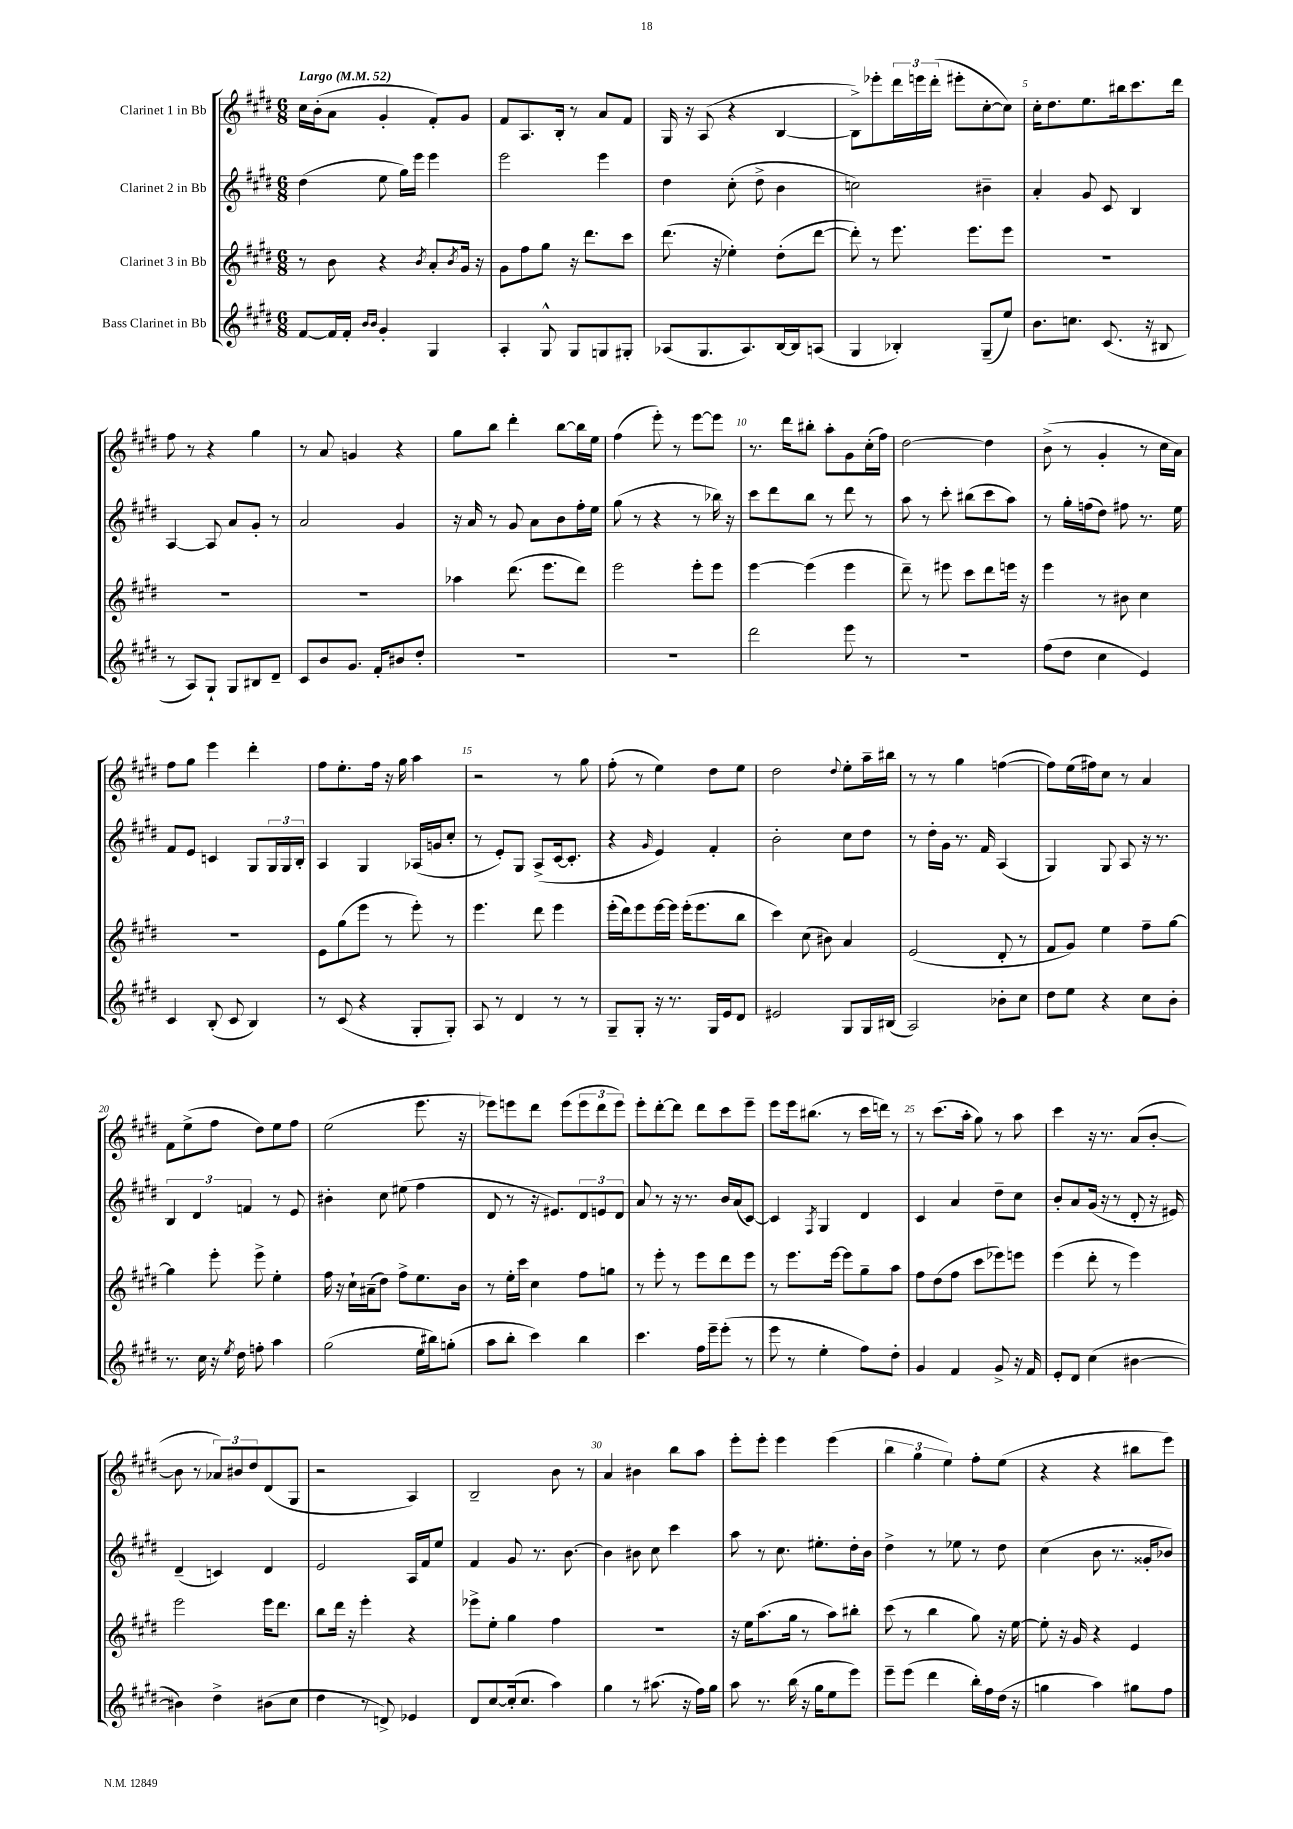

**kern	**kern	**kern	**kern
*staff4	*staff3	*staff2	*staff1
*clefG2	*clefG2	*clefG2	*clefG2
*k[f#c#g#d#]	*k[f#c#g#d#]	*k[f#c#g#d#]	*k[f#c#g#d#]
*M6/8	*M6/8	*M6/8	*M6/8
*MM52	*MM52	*MM52	*MM52
[8f#/L	8r	(4dd#\	16cc#\LL
.	.	.	(16b'\J
16f#/]L	8b\	.	8a\J
16f#'/JJ	.	.	.
16qqb/LL	.	.	.
16qqb/JJ	.	.	.
4g#'/	4r	8ee\	4g#'/
.	.	16gg#\LL)	.
.	.	16eee\JJ	.
.	8qb/	.	.
4G#/	8a'/L	4eee\	8f#'/L)
.	8qb/	.	.
.	16g#/Jk	.	8g#/J
.	16r	.	.
=	=	=	=
4A'/	8g#\L	2eee\	8f#/L
.	8ff#\	.	8.A/
8G#^^/	8gg#\J	.	.
.	.	.	16B'/Jk
8G#/L	16r	.	8r
.	8.ddd#\L	.	.
8G/	.	4eee\	8a/L
8G#'/J	8ccc#\J	.	8f#/J
=	=	=	=
(8A-/L	(8.ddd#\	4dd#\	16G#/
.	.	.	16r
8.G#/	.	.	(8A/
.	16r	.	.
.	4ee-'\)	(8cc#'\	4r
8.A-/)	.	.	.
.	.	8dd#^\	.
[16B/L	(8dd#'\L	4b\	[4B/
16B/]J	.	.	.
(8A/J	[8ddd#\J	.	.
=	=	=	=
4G#/	8ddd#'\])	2cc\)	8B^\]L)
.	8r	.	8eee-'\
4B-'/)	8.eee\	.	24ddd#\L
.	.	.	24eee\
.	.	.	(24ddd#'\JJ
.	.	.	8eee#'\L
.	8.eee\L	.	.
(8G#~/L	.	4b#~\	[8cc#'\
8ee/J)	8eee\J	.	8cc#\]J)
=	=	=	=
8.b\L	2.r	4a'/	16cc#'\LK
.	.	.	8.dd#\
8.cc\J	.	.	.
.	.	8g#/	8.ee\
(8.c#/	.	8c#/	.
.	.	.	16bb#\k
.	.	4B/	8.ccc#\
16r	.	.	.
8B#/	.	.	.
.	.	.	16ddd#\Jk
=	=	=	=
8r	2.r	[4A/	8ff#\
8A/L)	.	.	8r
8G#`/J	.	8A/]	4r
8G#/L	.	8a/L	.
8B#/	.	8g#'/J	4gg#\
8d#~/J	.	8r	.
=	=	=	=
8c#/L	2.r	2a/	8r
8b/	.	.	8a/
8.g#/J	.	.	4g/
16f#'/LK	.	.	.
8b#/	.	4g#/	4r
8dd#'/J	.	.	.
=	=	=	=
2.r	4aa-\	16r	8gg#\L
.	.	16a/	.
.	.	8r	8bb\J
.	(8.ddd#\	8g#/	4ddd#'\
.	.	8a\L	.
.	8.eee\L	.	.
.	.	8b\	[8bb\L
.	8ddd#\J)	16ff#'\L	16bb\]L
.	.	16ee\JJ	16ee\JJ
=	=	=	=
2.r	2eee\	(8gg#\	(4ff#\
.	.	8r	.
.	.	4r	8eee'\)
.	.	.	8r
.	8eee'\L	8r	[8eee\L
.	8eee\J	16bb-\)	8eee\]J
.	.	16r	.
=	=	=	=
2ddd#\	[4eee\	8ccc#\L	8.r
.	.	8ddd#\	.
.	.	.	16ddd#\LK
.	(4eee\]	8bb\J	8bb#'\J
.	.	8r	8aa'\L
8eee\	4eee\	8ddd#\	8g#\
8r	.	8r	(16cc#'\L
.	.	.	16ff#\JJ)
=	=	=	=
2.r	8ddd#~\)	8aa\	[2dd#\
.	8r	8r	.
.	8eee#\	8ccc#'\	.
.	8ccc#\L	(8bb#\L	.
.	8ddd#\	8ccc#\	4dd#\]
.	16eee\Jk	8aa\J)	.
.	16r	.	.
=	=	=	=
(8ff#\L	4eee\	8r	(8b^\
8dd#\J	.	16gg#'\LL	8r
.	.	(16ff\J	.
4cc#\	8r	8dd#\J)	4g#'/
.	8b#\	8ff#\	.
4e/)	4cc#\	8.r	8r
.	.	.	16cc#\LL
.	.	16ee\	16a\JJ)
=	=	=	=
4c#/	2.r	8f#/L	8ff#\L
.	.	8e/J	8gg#\J
(8B'/	.	4c/	4eee\
8c#/	.	.	.
4B/)	.	8G#/L	4ddd#'\
.	.	24G#/L	.
.	.	24G#/	.
.	.	24B'/JJ	.
=	=	=	=
8r	8e\L	4A/	8ff#\L
(8c#/	(8gg#\	.	8.ee'\
4r	8eee\J	4G#/	.
.	.	.	16ff#\Jk
.	8r	.	16r
.	.	.	16gg#\
8G#'/L	8eee'\)	(16A-/LL	4aa\
.	.	16g/J	.
8G#'/J)	8r	8cc#'/J	.
=	=	=	=
8A/	4.eee\	8r	2r
8r	.	8e'/L)	.
4d#/	.	8G#/J	.
.	8ddd#\	(8A^/L	.
8r	4eee\	[16c#/k	8r
.	.	8.c#'/]J	.
8r	.	.	8gg#\
=	=	=	=
8G#~/L	(16eee'\LL	4r	(8ff#'\
.	16ddd#\J)	.	.
8G#'/J	8eee\	.	8r
.	.	16qqg#/	.
16r	[16eee\L	4e/)	4ee\)
8.r	16eee\]JJ	.	.
.	(16eee'\LK	.	.
.	8.eee\	.	.
16G#/LL	.	4f#'/	8dd#\L
16e/J	.	.	.
8d#/J	8bb\J	.	8ee\J
=	=	=	=
2e#/	4ccc#\)	2b'\	2dd#\
.	(8cc#\	.	.
.	8b#\)	.	.
.	.	.	8qqdd#/
8G#/L	4a/	8cc#\L	8ee'\L
16G#/L	.	8dd#\J	16aa~\L
(16B#/JJ	.	.	16bb#\JJ
=	=	=	=
2A/)	(2e/	8r	8r
.	.	16dd#'\LL	8r
.	.	16g#\JJ	.
.	.	8.r	4gg#\
.	.	16f#/	.
8b-'\L	8d#'/	(4A/	([4ff\
8cc#\J	8r	.	.
=	=	=	=
8dd#\L	8f#/L	4G#/)	8ff\]L)
8ee\J	8g#/J)	.	(16ee\L
.	.	.	16ff#\J)
4r	4ee\	8G#/	8cc#\J
.	.	8A/	8r
8cc#\L	8ff#~\L	16r	4a/
.	.	8.r	.
8b'\J	[8gg#\J	.	.
=	=	=	=
8.r	4gg#\]	6B/	8f#\L
.	.	.	(8ee^\
.	.	6d#/	.
16cc#\	.	.	.
16r	8eee'\	.	8ff#\J
8qee/	.	.	.
16dd#\	.	.	.
.	.	6f/	.
8ff'\	8eee^\	.	8dd#\L)
4aa\	4ee'\	8r	8ee\
.	.	8e/	8ff#\J
=	=	=	=
(2gg#\	16ff#\	4b#'\	(2ee\
.	16r	.	.
.	16cc#`\LL	.	.
.	(16a#~\J	.	.
.	8dd#\J)	8cc#\	.
.	8ff#^\L	(8ee#\	.
16ee\LL	8.ee\	4ff#\	8.eee\
16bb#\J)	.	.	.
(8gg'\J	.	.	.
.	16b\Jk	.	16r
=	=	=	=
8aa\L	8r	8d#/	8eee-\L)
8bb'\J	16ee'\LL	8r	8eee\
.	16ccc#\JJ	.	.
4ccc#\)	4cc#\	16r	8ddd#\J
.	.	8.e#/L)	.
.	.	.	(8eee\L
4bb\	8ff#\L	12d#/	12eee\
.	.	12e/	12ddd#\
.	8gg\J	.	.
.	.	12d#/J	12eee\J)
=	=	=	=
4.ccc#\	8r	8a/	8eee'\L
.	8eee'\	8r	[8ddd#'\
.	8r	16r	8ddd#\]J
.	.	8.r	.
16ff#\LL	8eee\L	.	8ddd#\L
16eee~\J	.	.	.
(8eee'\J	8ddd#\	16b/LL	8ccc#\
.	.	(16a/J	.
8r	8eee\J	[8c#/J)	8eee~\J
=	=	=	=
8eee\	8r	4c#/]	8eee\L
8r	8.eee\L	.	16eee\k
.	.	.	(8.bb#\J
.	.	8qF#/	.
4ee'\	.	4G#/	.
.	[16eee\Jk	.	.
.	8eee\]L	.	8r
8ff#\L)	8gg#~\	4d#/	16ccc#\LL
.	.	.	16ddd\JJ)
8dd#'\J	8aa\J	.	8r
=	=	=	=
4g#/	8ff#\L	4c#/	8r
.	(8dd#\	.	(8.ccc#\L
4f#/	8ff#\J	4a/	.
.	.	.	16aa'\Jk
.	8ccc#\L	.	8gg#\)
8g#^/	8eee-\)	8dd#~\L	8r
16r	8eee\J	8cc#\J	8aa\
16f#/	.	.	.
=	=	=	=
8e'/L	(4eee\	8b'/L	4ccc#\
8d#/J	.	8a/	.
(4cc#\	8ddd#'\	(16g#/Jk	16r
.	.	16r	8.r
.	8r	8r	.
[4b#\	4eee\)	8d#'/	(8a/L
.	.	16r	[8b'/J
.	.	16e#/)	.
=	=	=	=
4b#\])	2eee\	(4d#~/	8b\]
.	.	.	8r
4dd#^\	.	4c/)	12a-/L)
.	.	.	12b#/
.	.	.	12dd#/
(8b#\L	16eee\LK	4d#/	(8d#/
.	8.ddd#\J	.	.
8cc#\J	.	.	8G#/J
=	=	=	=
4dd#\	8bb\L	2e/	2r
.	16ddd#\Jk	.	.
.	16r	.	.
8r	4eee'\	.	.
8d^/)	.	.	.
4e-/	4r	16A/LL	4A/)
.	.	16f#/J	.
.	.	8ee/J	.
=	=	=	=
8d#/L	8eee-^\L	4f#/	2B~/
[8cc#/	8ee'\J	.	.
(16cc#'/]k	4gg#\	8g#/	.
8.cc#/J	.	.	.
.	.	8.r	.
4aa\)	4ff#\	.	8b\
.	.	[8.b\	.
.	.	.	8r
=	=	=	=
4gg#\	2.r	4b\]	4a/
8r	.	8b#\	4b#\
(8.aa#\	.	8cc#\	.
.	.	4ccc#\	8bb\L
16r	.	.	.
16ff#\LL)	.	.	8aa\J
16gg#\JJ	.	.	.
=	=	=	=
8aa\	16r	8aa\	8eee'\L
.	16ee\LK	.	.
8.r	(8.aa\	8r	8eee'\J
.	.	8.cc#\	4eee\
(16bb\	16gg#\Jk	.	.
16r	8r	.	.
16gg#\LK	.	8.ee#'\L	.
8ee\	8aa\L)	.	(4eee\
8eee\J)	8bb#'\J	16dd#'\L	.
.	.	16b\JJ	.
=	=	=	=
8eee~\L	(8ccc#\	4dd#^\	6bb\
(8eee\J	8r	.	.
.	.	.	6gg#\
4ddd#\	4bb\	8r	.
.	.	.	6ee\)
.	.	8ee-\	.
16bb'\LL)	8gg#\)	8r	8ff#'\L
16ff#\	.	.	.
(16dd#\JJ	16r	8dd#\	(8ee\J
16r	[16ee\	.	.
=	=	=	=
4gg\	8ee'\]	(4cc#\	4r
.	16r	.	.
.	16g#/	.	.
4aa\)	4r	8b\	4r
.	.	8.r	.
8gg#\L	4e/	.	8bb#\L
.	.	16g##'/LK	.
8ff#\J	.	8b-/J)	8eee\J)
==	==	==	==
*-	*-	*-	*-
